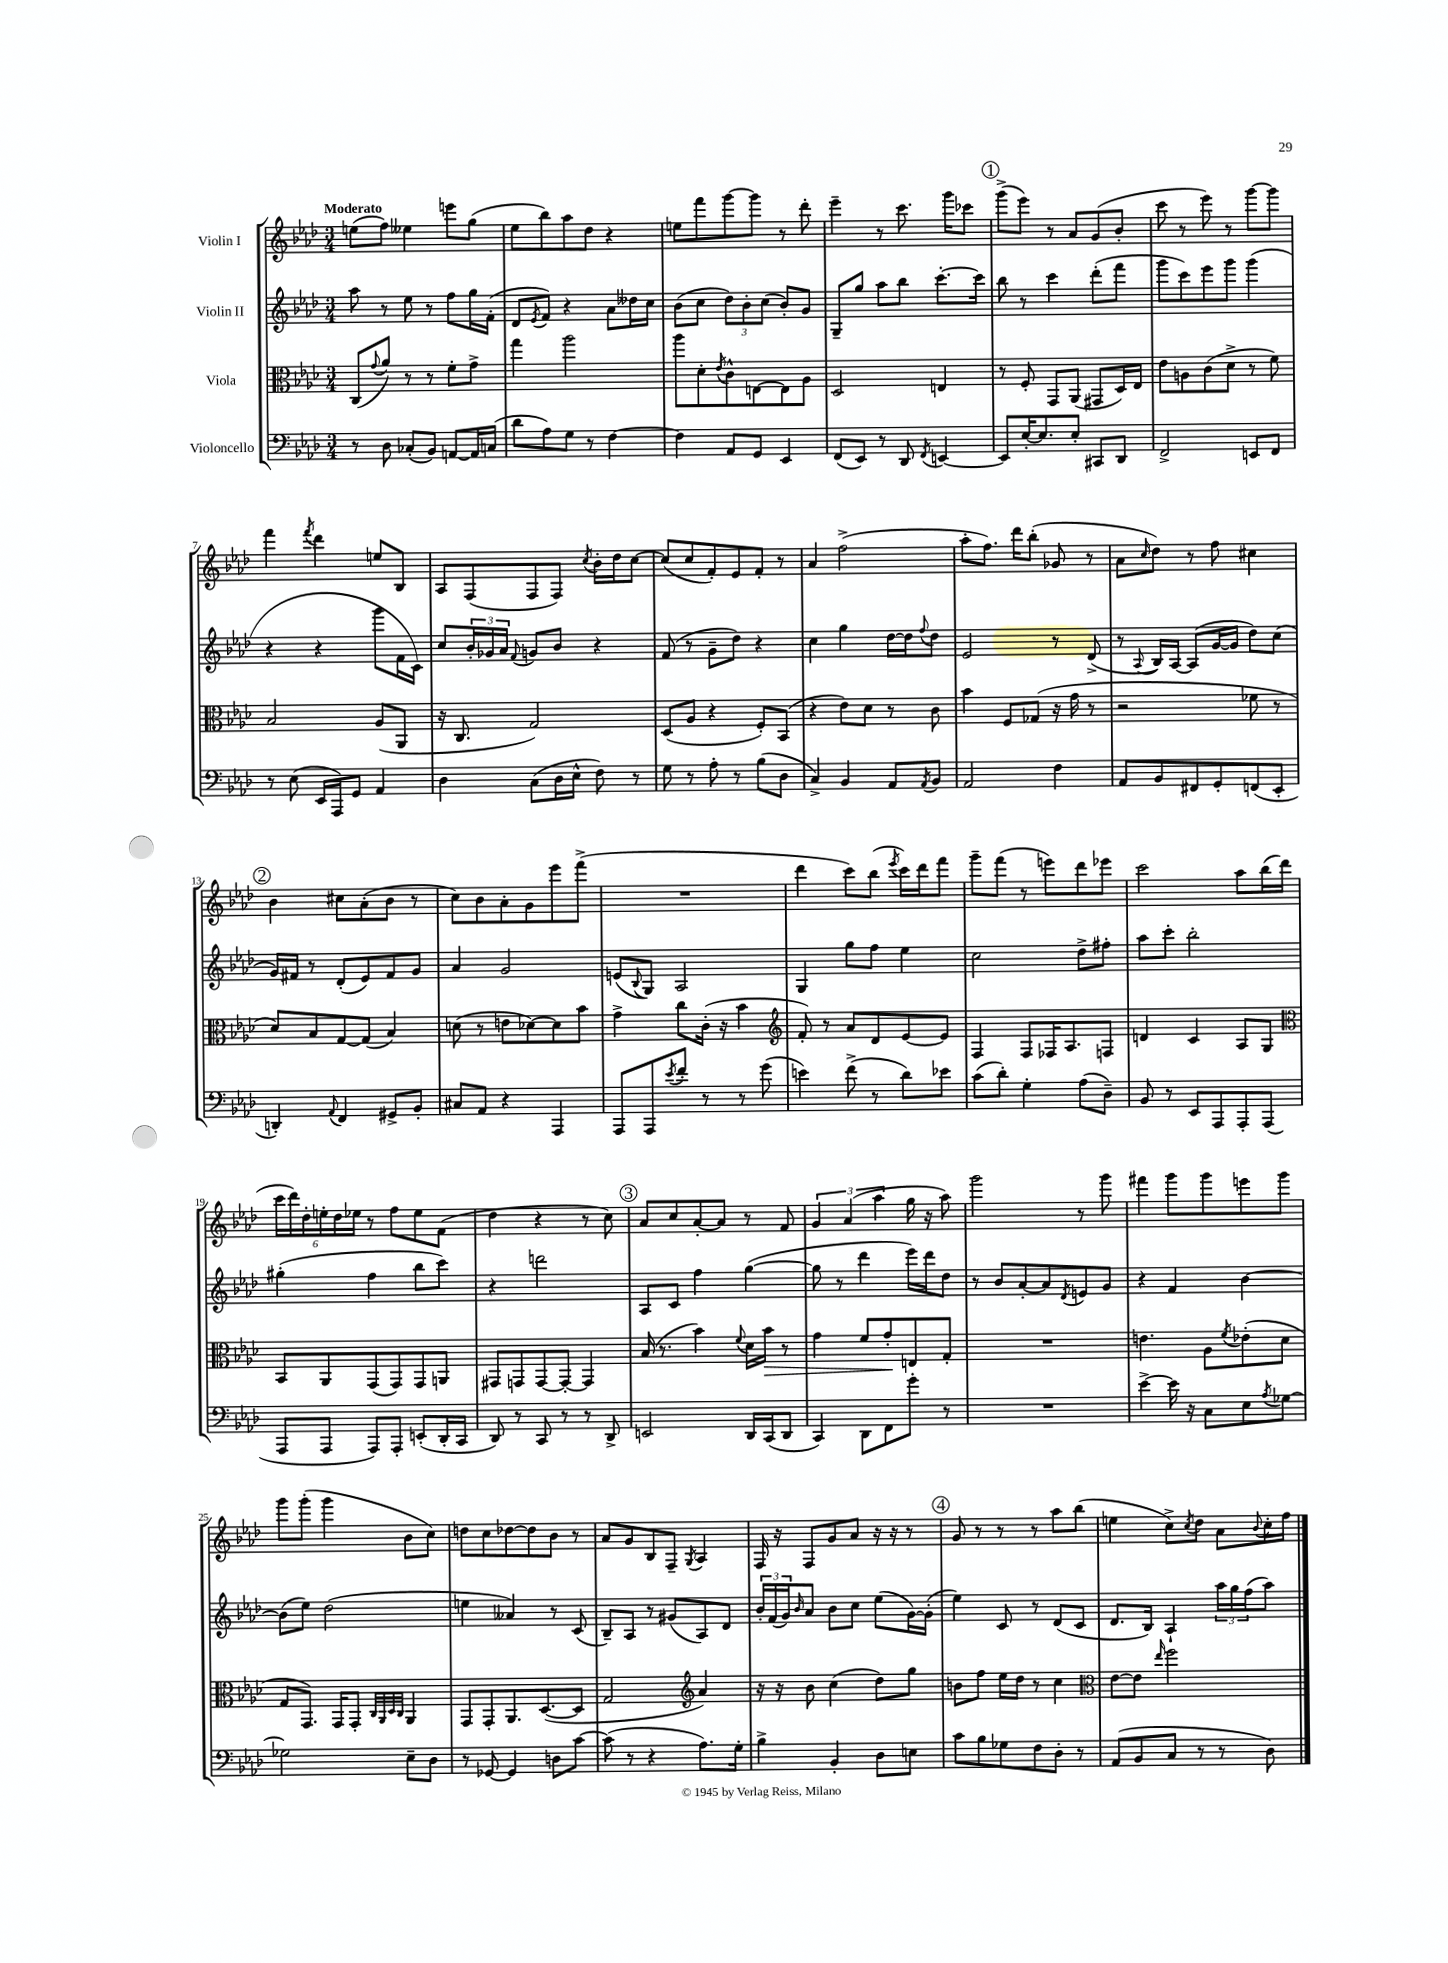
<<
\new StaffGroup <<
\new Staff = "s0" \with { instrumentName = "Violin I" } {
    \clef treble \key aes \major \numericTimeSignature \time 3/4 \tempo "Moderato"
    e''8( f''8) eeses''4 e'''8 g''8( |
    ees''8 bes''8) aes''8 des''8 r4 |
    e''8 f'''8 g'''8~ g'''8 r8 des'''8-. |
    ees'''4-- r8 c'''8. g'''16 ces'''8 |
    \mark \markup { \circle "1" } g'''8->( ees'''8) r8 aes'8 g'8( bes'8-. |
    c'''8 r8 ees'''8) r8 g'''8~ g'''8 |
    f'''4 \acciaccatura { f'''8 } des'''4 e''8 bes8 |
    aes8 f8( f8 f8) \acciaccatura { c''8 } bes'16-. des''16 c''8~ |
    c''8( c''8 f'8-.) ees'8 f'8-. r8 |
    aes'4 f''2->( |
    aes''8-. f''8.) des'''16 bes''8-.( ges'8 r8 |
    aes'8 \grace { c''16 } des''8) r8 f''8 cis''4 |
    \mark \markup { \circle "2" } bes'4 cis''8 aes'8-.( bes'8 r8 |
    c''8) bes'8 aes'8-. g'8 ees'''8 f'''8->( |
    R2. |
    des'''4 c'''8) bes''8( \acciaccatura { ees'''8 } c'''16) des'''16 f'''8 |
    g'''8-- f'''8( r8 e'''8) des'''8 ees'''8 |
    c'''2 aes''8 bes''16( des'''16 |
    \tuplet 6/4 { c'''16 des'''16) des''16-. e''16-. des''16 ees''16 } r8 f''8 ees''8 f'8( |
    des''4 r4 r8 c''8) |
    \mark \markup { \circle "3" } aes'8 c''8 aes'8~-. aes'8 r8 f'8 |
    \tuplet 3/2 { g'4 aes'4( aes''4 } g''16 r16 aes''8) |
    g'''2 r8 g'''8 |
    fis'''4 g'''8 g'''8 e'''8 g'''8 |
    g'''8 g'''8-.( g'''4 bes'8 c''8) |
    d''8 c''8 des''8~ des''8 bes'8 r8 |
    aes'8 g'8 bes8 f8-- \acciaccatura { g8 } aes4 |
    f16 r16 f8 g'8 aes'8 r16 r16 r8 |
    \mark \markup { \circle "4" } g'8 r8 r8 r8 aes''8 bes''8( |
    e''4 c''8->) \acciaccatura { c''8 } des''8 aes'8 \appoggiatura { bes'8 } c''16-. f''16 \bar "|." |
}
\new Staff = "s1" \with { instrumentName = "Violin II" } {
    \clef treble \key aes \major \numericTimeSignature \time 3/4
    aes''8 r8 ees''8 r8 f''8 g''16 f'16-.( |
    des'8 \acciaccatura { ees'8 } f'8) r4 aes'8 deses''16 c''16 |
    bes'8( c''8 \tuplet 3/2 { des''8) bes'8-. c''8( } bes'8-.) g'8 |
    g8-- g''8 aes''8 bes''8 c'''8.~-. c'''16 |
    \mark \markup { \circle "1" } bes''8 r8 c'''4 des'''8-.( f'''8 |
    g'''8 c'''8) ees'''8 g'''8 g'''4( |
    r4 r4 g'''8 f'16 c'16) |
    c''8 \tuplet 3/2 { bes'16-. ges'16 aes'16 } \appoggiatura { f'8 } g'8 bes'8 r4 |
    f'8( r8 g'8-- des''8) r4 |
    c''4 g''4 des''16~ des''16 \appoggiatura { f''8 } des''8 |
    ees'2 r8 des'8->( |
    r8 \appoggiatura { aes8 } bes16) aes16~ aes8( g'16~ g'16 des''8) c''8( |
    \mark \markup { \circle "2" } g'16) fis'16 r8 des'8-.( ees'8) fis'8 g'8 |
    aes'4 g'2 |
    e'8( \appoggiatura { bes8 } g8) aes2 |
    g4 g''8 f''8 ees''4 |
    c''2 des''8-> fis''8-. |
    aes''8 c'''8-. bes''2-. |
    gis''4-.( f''4 bes''8 c'''8) |
    r4 d'''2 |
    \mark \markup { \circle "3" } aes8 c'8 f''4 g''4~( |
    g''8 r8 des'''4 ees'''16) des'''16 des''8 |
    r8 bes'8 aes'8~-. aes'8 \acciaccatura { des'8 } e'8 g'8 |
    r4 f'4 bes'4~ |
    bes'8( ees''8) des''2( |
    e''4 aeses'4) r8 c'8( |
    bes8--) aes8 r8 gis'8( aes8) des'8 |
    \tuplet 3/2 { bes'16-. f'16( g'16) } \grace { bes'16 } aes'8 bes'8 c''8 ees''8( g'16~) g'16-.( |
    \mark \markup { \circle "4" } ees''4) c'8 r8 des'8( c'8 |
    des'8. bes16) aes4-! \tuplet 3/2 { aes''16 g''16 f''16( } aes''8) \bar "|." |
}
\new Staff = "s2" \with { instrumentName = "Viola" } {
    \clef alto \key aes \major \numericTimeSignature \time 3/4
    c8( \appoggiatura { g'8 } aes'8) r8 r8 f'8-. g'8-> |
    g''4 aes''2 |
    aes''8 des'8-. \acciaccatura { ees'8 } c'8-^ e8~ e8 aes8 |
    des2 e4 |
    \mark \markup { \circle "1" } r8 f8-. g,8 aes,8( gis,8 des16) ees16 |
    ees'8 a8 c'8( des'8-> r8 f'8) |
    bes2 aes8( aes,8 |
    r16 c8. g2) |
    des8( aes8 r4 f8-.) bes,8( |
    r4 ees'8) des'8 r8 c'8 |
    bes'4 f8 ges8( r16 g'16 r8 |
    r2 fes'8 r8 |
    \mark \markup { \circle "2" } des'8) bes8 g8~ g8( bes4) |
    d'8( r8 e'8 des'8~) des'8 bes'8 |
    g'4-> c''8 c'16-.( r16 bes'4 |
    \clef treble f'8-.) r8 aes'8 des'8 ees'8~ ees'8 |
    f4 f8 fes16 aes8. f8 |
    d'4 c'4 aes8 g8 |
    \clef alto bes,8 aes,8 g,8( g,8) g,8 a,8 |
    gis,8 g,8 g,8~ g,8~-. g,4 |
    \mark \markup { \circle "3" } bes16( r8. bes'4) \appoggiatura { f'8 } des'16 bes'16\> r8 |
    g'4 f'8 g'8-.\! e8 g8-. |
    R2. |
    e'4. aes8 \acciaccatura { f'8 } ees'8-.( des'8 |
    g8 g,8.) g,16 g,8-. \grace { c32 aes,32 des32 c32 } aes,4 |
    g,8 g,8-. aes,8. des8.~( des8 |
    g2 \clef treble aes'4) |
    r16 r16 bes'8 c''4( des''8) g''8 |
    \mark \markup { \circle "4" } b'8 f''8 ees''16 des''16 r8 c''4 |
    \clef alto ees'8~ ees'8 \grace { ees''16 } f''2 \bar "|." |
}
\new Staff = "s3" \with { instrumentName = "Violoncello" } {
    \clef bass \key aes \major \numericTimeSignature \time 3/4
    r8 des8 ces8-.( bes,8) a,8~ a,16 c16( |
    des'8 aes8) g8 r8 f4~ |
    f4 aes,8 g,8 ees,4 |
    f,8( ees,8) r8 des,8 \acciaccatura { f,8 } e,4~ |
    \mark \markup { \circle "1" } e,8 ees16~-. ees8. ees8-. cis,8 des,8 |
    f,2-> e,8 f,8 |
    r8 ees8( ees,16 aes,,16) g,8 aes,4 |
    des4 c8( des16 ees16-^ f8) r8 |
    g8 r8 aes8-. r8 bes8( des8 |
    c4->) bes,4 aes,8 \acciaccatura { aes,8 } bes,8 |
    aes,2 f4 |
    aes,8 bes,8 fis,8 g,8-. f,8( ees,8-. |
    \mark \markup { \circle "2" } d,4-.) \appoggiatura { aes,8 } f,4 gis,8-> bes,8-. |
    cis8 aes,8 r4 aes,,4 |
    aes,,8 aes,,8 \acciaccatura { ees'8 } f'8-. r8 r8 g'8( |
    e'4) f'8->( r8 des'8) ees'8 |
    c'8( des'8-.) g4-. aes8( des8--) |
    bes,8 r8 ees,8 aes,,8 aes,,8-. aes,,8( |
    aes,,8 aes,,8 aes,,8) aes,,8-. e,8-.( des,16-. c,16 |
    des,8) r8 c,8 r8 r8 des,8-> |
    \mark \markup { \circle "3" } e,2 des,16 c,16( des,8 |
    c,4) des,8 f,8 g'8-. r8 |
    R2. |
    ees'4~-> ees'16 r16 c8 ees8 \acciaccatura { aes8 } ges8~ |
    ges2 ees8-- des8 |
    r8 ges,8~ ges,4 d8 c'8~ |
    c'8( r8 r4 aes8.) g16-. |
    bes4-> bes,4-. des8 e8 |
    \mark \markup { \circle "4" } c'8 bes8 ges8 f8 des8-. r8 |
    aes,8( bes,8 c8 r8 r8 des8) \bar "|." |
}
>>
>>
